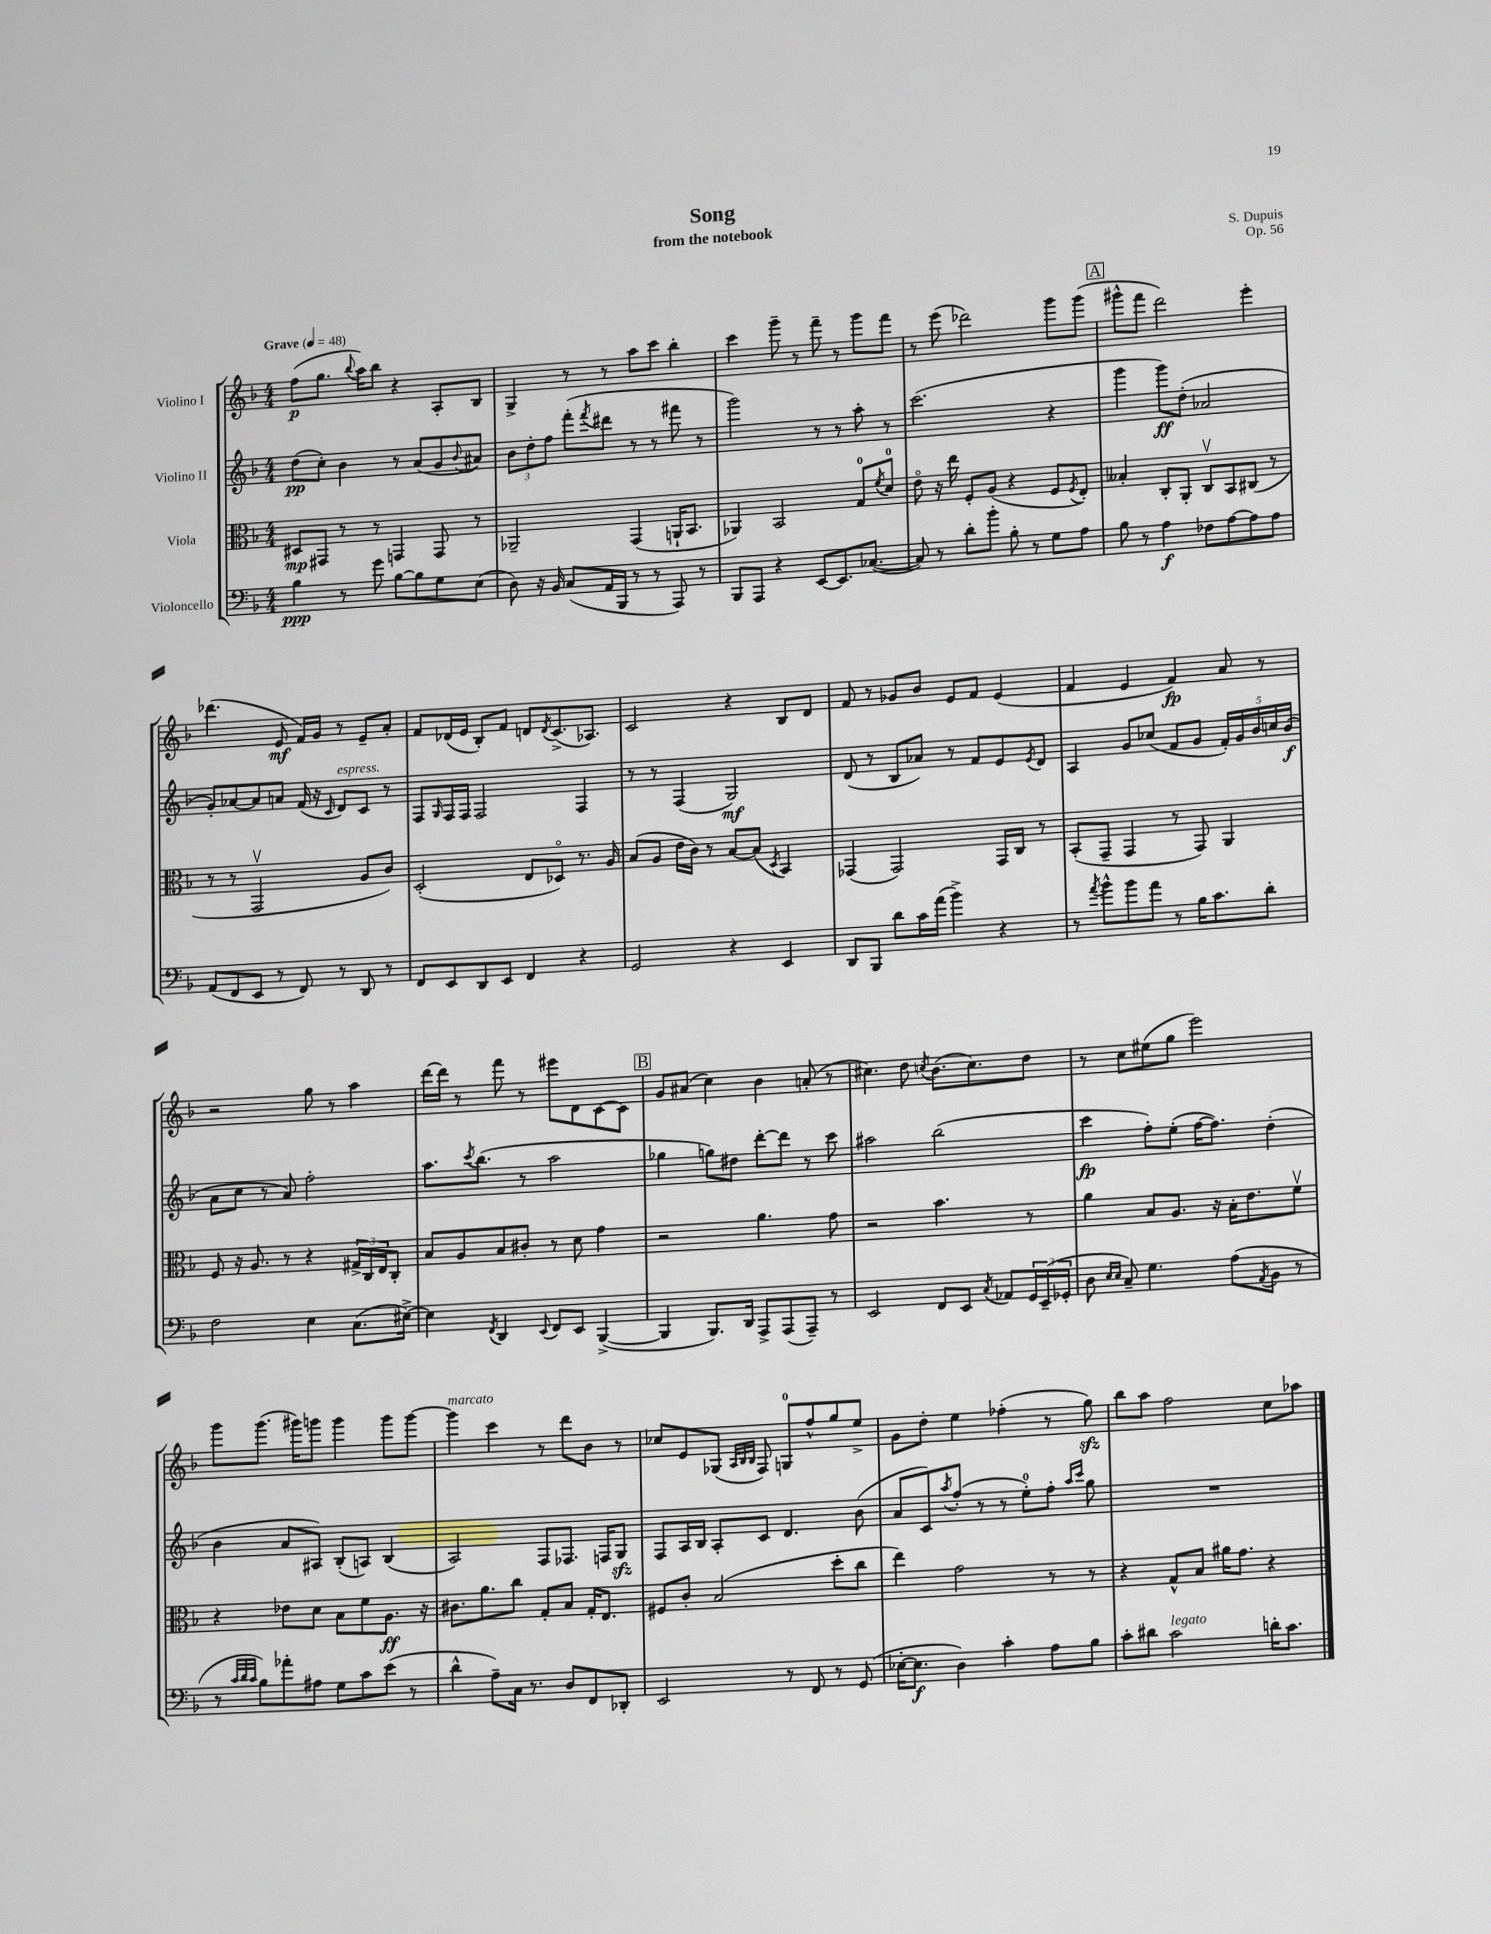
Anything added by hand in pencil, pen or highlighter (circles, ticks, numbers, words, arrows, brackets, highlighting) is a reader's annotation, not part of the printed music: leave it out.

**kern	**kern	**kern	**kern
*staff4	*staff3	*staff2	*staff1
*clefF4	*clefC3	*clefG2	*clefG2
*k[b-]	*k[b-]	*k[b-]	*k[b-]
*M4/4	*M4/4	*M4/4	*M4/4
*MM48	*MM48	*MM48	*MM48
4B-\	8D#/L	(8dd\L	(8ff\L
.	8GG#/J	8cc'\J)	8.gg\J
8r	8r	4b-\	.
.	.	.	8qqbb-/
.	.	.	16aa\LK)
8g\	8r	.	8bb-\J
[8B-\L	4GG/	8r	4r
8B-\]	.	(8a/L	.
8G\	8GG/	8g/	8A'/L
.	.	8qqb-/	.
(8E\J	8r	8a#/J)	8B-/J
=	=	=	=
8D\)	2AA-~/	12b-\L	4G^/
.	.	12dd'\	.
16r	.	.	.
.	.	12ff\J	.
16BB-/	.	.	.
(8C/L	.	(8fff'\L	8r
.	.	8qfff/	.
16AA/L	.	8ddd#\J	8r
16BBB-/JJ	.	.	.
8r	(4GG/	8r	8aa\L
8r	.	8r	8ccc\J
8AAA/)	16AA`/LK	8fff#\	4bb-'\
.	8.BB-/J	.	.
8r	.	8r	.
=	=	=	=
8BBB-/L	4AA-/)	2ggg\)	4ccc\
8AAA/J	.	.	.
4r	2BB-/	.	8ggg~\
.	.	.	8r
[8EE/L	.	8r	8fff~\
8.EE/]	.	8r	8r
.	8G/L	8aa'\	8ggg\L
([8.C-/J	.	.	.
.	8qf/	.	.
.	8d/J	8r	8fff\J
=	=	=	=
8C-/])	8eo\	(2.ccc\	8r
8r	16r	.	(8eee\
.	16ee\	.	.
8d'\L	8F'/L	.	2ddd-\)
8b-'\J	(8A/J	.	.
8B-'\	4r	.	.
8r	.	.	.
8G\L	8F/L	4r	8ggg\L
.	8qF/	.	.
8A\J	8E'/J)	.	(8ggg\J
=	=	=	=
8B-\	4B--'/	4ggg\	8ggg#^^\L
8r	.	.	8fff\J
4A\	8C'/L	8ggg\L)	2ddd\)
.	8AA'/J	(8dd'\J	.
8F-\L	8Cv/L	2a-/	.
[8A\	8BB-/	.	.
8A\]	(8C#/J	.	4eee'\
8A\J	8r	.	.
=	=	=	=
(8AA/L	8r	8g'/L)	(4.ddd-\
8FF/	8r	[8a-/	.
8EE/J	2GGv/	8a-/]	.
8r	.	8a/J	8e/
8FF/)	.	(16f/	16f/LL)
.	.	16r	16g/JJ
.	.	16qqc/	.
8r	.	8d/L)	8r
8DD/	8A/L	8c/J	8e~/L
8r	8c/J)	8r	8a'/J
=	=	=	=
8FF/L	(2D'/	8F/L	8f/L
.	.	16qqG/	.
8EE/	.	16F/L	(16d-/L
.	.	16F/JJ	16e/JJ
8DD/	.	2F/	8B-'/L)
8EE/J	.	.	8f/J
4FF/	8E/L	.	8d/L
.	.	.	8qd/
.	8D-o/J)	.	(8.c^/
4r	8.r	4F/	.
.	.	.	8.A-/J)
.	16A/	.	.
=	=	=	=
2GG/	(8B-/L	8r	2c/
.	8A/J	8r	.
.	16e\LL	(4F/	.
.	16c\JJ)	.	.
.	8r	.	.
4r	[8B-/L	2G/)	4r
.	(8B-/]J	.	.
.	8qD/	.	.
4EE/	4BB-/)	.	8B-/L
.	.	.	8d/J
=	=	=	=
8DD/L	(4GG-/	(8d/	8f/
8BBB-/J	.	8r	8r
8d\L	2GG-/)	8B-/L	8g-/L
16c\L	.	8a-/J)	8b-/J
(16a\JJ	.	.	.
4b-^\)	.	8r	8e/L
.	.	8f/L	8f/J
4r	16GG-/LL	8e/	(4e/
.	16C/JJ	.	.
.	.	8qe/	.
.	8r	8d/J	.
=	=	=	=
8r	(8BB-'/L	4A/	4f/
8qa/	.	.	.
8b-^^\L	8GG~/J	.	.
8b-\	4GG/	8g/L	4e/
8a\J	.	(8cc-/J	.
8r	8r	8f/L	4f/)
16B-\LK	8GG/)	8g/J	.
8.c\	.	.	.
.	4AA/	20f'/LL)	8a/
.	.	20g/	.
.	.	20b-/	.
8d'\J	.	.	8r
.	.	20cc/	.
.	.	(20b-/JJ	.
=	=	=	=
2F\	8F/	8a\L	2r
.	16r	8cc\J	.
.	8.A/	.	.
.	.	8r	.
.	8r	8a/)	.
4E\	4r	2ff'\	8gg\
.	.	.	8r
(8.C\L	24G#^/LL	.	4aa\
.	24C/	.	.
.	24E/J	.	.
.	8C'/J	.	.
[16E#^\Jk)	.	.	.
=	=	=	=
4E#\]	8B-/L	8.aa\L	[16ddd\LL
.	.	.	16ddd\]JJ
.	8A/	.	8r
.	.	8qccc/	.
.	.	(8.bb-\J	.
8qFF/	.	.	.
4DD/	8B-/	.	8fff\
.	8c#'/J	8r	8r
8qqEE/	.	.	.
8FF/L	8r	2aa\	8eee#\L
8EE/J	8d\	.	8d\
([4BBB-^/	4g\	.	[8c\
.	.	.	8c\]J
=	=	=	=
4BBB-/]	2r	4gg-\	8g/L
.	.	.	(8a#/J
8.BBB-/L)	.	8gg\L)	4cc\)
.	.	8dd#\J	.
16DD/Jk	.	.	.
8AAA^/L	4.a\	[8ddd'\L	4b-\
(8AAA/	.	8ddd\]J	.
8AAA~/J)	.	8r	(8a'/
8r	8g\	8ccc\	8r
=	=	=	=
2EE/	2r	2aa#\	4.cc#\)
.	.	.	8dd\
.	.	.	8qcc/
8FF/L	4.b-\	(2bb-\	(8.b-\L
8EE/J	.	.	.
.	.	.	8.cc\)
8qC/	.	.	.
8AA-/L	.	.	.
24GG/L	8r	.	8dd\J
(24EE~/	.	.	.
24GG-'/JJ	.	.	.
=	=	=	=
8D\	4a\	4ccc\	8r
16qqE/LL	.	.	.
16qqE/JJ	.	.	.
8C~/)	.	.	8cc\L
4.G\	8B-/L	8ff'\L)	(8ee#\
.	8.A/J	(8ee'\J	8gg\J
.	.	[16ff\LK	2eee\)
.	16r	8.ff\]J)	.
(8A\L	16B-'\LK	.	.
.	8.e\	.	.
8qAA/	.	.	.
8BB-\J	.	(4dd'\	.
8r	8fv\J	.	.
=	=	=	=
8r	4r	4b-\	8ggg\L
32qqc/LLL	.	.	.
32qqd/	.	.	.
32qqc/JJJ	.	.	.
8B-\L)	.	.	(8.ggg\J
8a-'\	8e-\L	8a/L	.
.	.	.	16ggg#\LK)
8A#\J	8d\J	8A#/J)	8ggg\J
8G\L	8B-\L	(8B-'/L	4ggg\
8c\	8f\	8A/J)	.
(8e\J	8.A\J	(4B-/	8ggg\L
8r	.	.	[8ggg\J
.	16r	.	.
=	=	=	=
4d^^\	8.c#\L	2A/)	4ggg\]
.	8.a\	.	.
8A~\L)	.	.	4ccc\
16C\Jk	8cc\J	.	.
8.r	.	.	.
.	8G'/L	8F/L	8r
8D/L	8B-/J	8.F-/J	8ddd\L
8FF/	16G'/LK	.	8b-\J
.	8.E/J	16F/LK	.
8DD-'/J	.	8G/J	8r
=	=	=	=
2EE/	8F#/L	8F/L	8cc-/L
.	8c'/J	16A/L	8e/
.	.	16B-/JJ	.
.	(2B-/	8A'/L	(8G-/J
.	.	.	32qqA/LLL
.	.	.	32qqB-/
.	.	.	32qqB-/JJJ
.	.	8c/J	8F/)
8r	.	4.d/	8G/L
8FF/	.	.	8ff^^/
8r	8dd'\L	.	8gg/
(8GG/	8cc\J	(8b-\	8ee^/J
=	=	=	=
[16E-'\LK	4ee\)	8a/L	8g\L
8.E-\]J	.	.	.
.	.	8c/)	8dd'\J
.	.	8qaa/	.
4D\)	2g\	(8ff'/J	4ee\
.	.	8r	.
4c'\	.	8r	(4ff-'\
.	.	8ee'\L)	.
8A\L	8r	8ff'\J	8r
.	.	16qqaa/LL	.
.	.	16qqccc/JJ	.
8B-\J	8r	8gg\	8gg\)
=	=	=	=
8c'\L	4r	1r	8bb-\L
8d#\J	.	.	8aa\J
2c\	8G^^/L	.	2ff\
.	8B-/J	.	.
.	16a#\LK	.	.
.	8.g\J	.	.
16d'\LK	4r	.	8cc\L
8.c\J	.	.	.
.	.	.	8aa-\J
==	==	==	==
*-	*-	*-	*-
